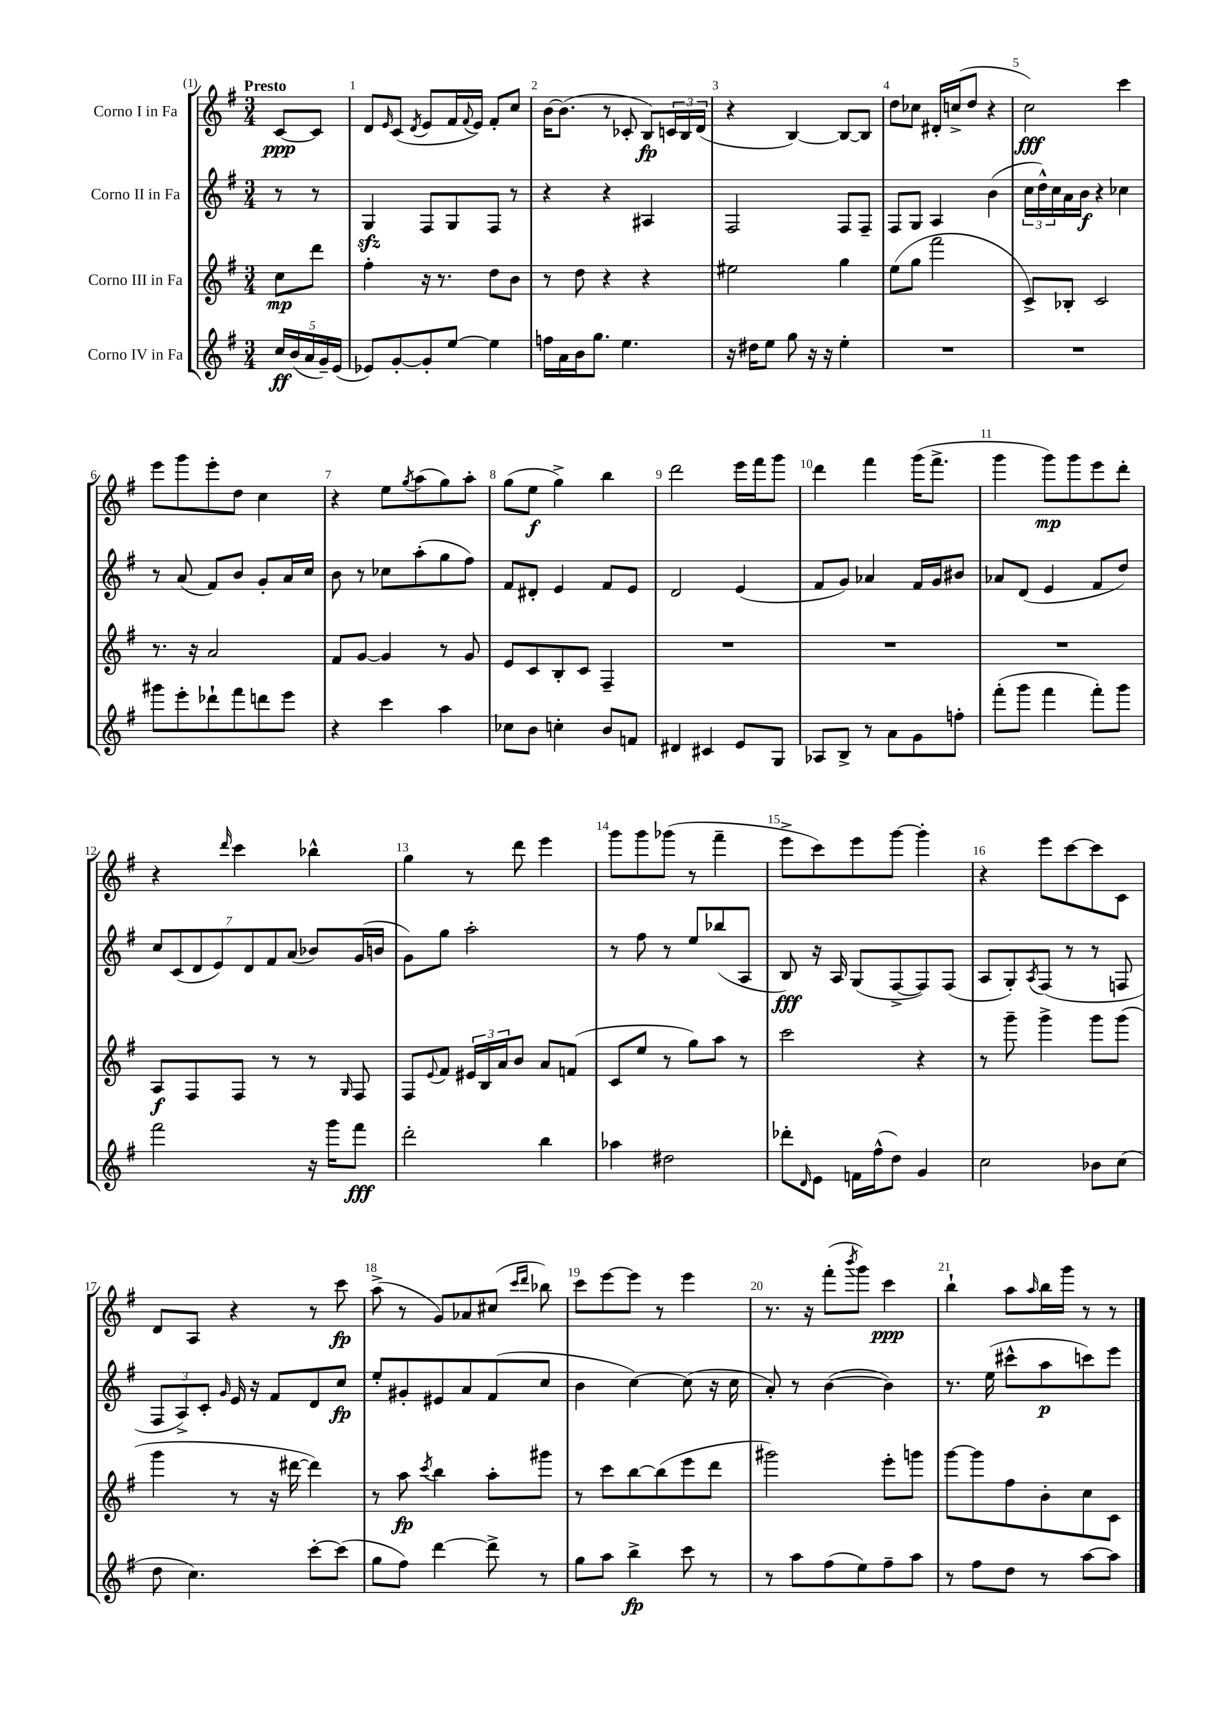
<<
\new StaffGroup <<
\new Staff = "s0" \with { instrumentName = "Corno I in Fa" } {
    \clef treble \key g \major \numericTimeSignature \time 3/4 \partial 4 \tempo "Presto"
    c'8~\ppp c'8 |
    d'8 \grace { e'16 } c'8( \acciaccatura { d'8 } e'8 fis'16 \appoggiatura { fis'8 } e'16) fis'8-. c''8 |
    b'16~ b'8.( r8 ces'8-. b8\fp) \tuplet 3/2 { c'16 b16 d'16( } |
    r4 b4~) b8~ b8 |
    d''8 ces''8 dis'16-. c''16->( d''8 r4 |
    c''2\fff) c'''4 |
    e'''8 g'''8 e'''8-. d''8 c''4 |
    r4 e''8 \acciaccatura { g''8 } a''8( g''8) a''8-. |
    g''8( e''8\f g''4->) b''4 |
    d'''2 e'''16 fis'''16 g'''8 |
    d'''4 fis'''4 g'''16( fis'''8.-> |
    g'''4 g'''8\mp) g'''8 e'''8 d'''8-. |
    r4 \grace { d'''16 } c'''4 bes''4-^ |
    g''4 r8 d'''8 e'''4 |
    g'''8 g'''8 ges'''8( r8 fis'''4-- |
    e'''8-> c'''8) e'''8 g'''8~ g'''4-. |
    r4 e'''8 c'''8~ c'''8 c'8 |
    d'8 a8 r4 r8 c'''8\fp |
    a''8->( r8 g'8) aes'8 cis''8( \grace { c'''16 d'''16 } bes''8) |
    c'''8 e'''8~ e'''8 r8 e'''4 |
    r8. r16 fis'''8-.( \acciaccatura { b'''8 } g'''8) c'''4\ppp |
    b''4-! a''8 \grace { a''16 } b''16 g'''16 r8 r8 \bar "|." |
}
\new Staff = "s1" \with { instrumentName = "Corno II in Fa" } {
    \clef treble \key g \major \numericTimeSignature \time 3/4 \partial 4
    r8 r8 |
    g4\sfz fis8 g8 fis8 r8 |
    r4 r4 ais4 |
    fis2 fis8 fis8-- |
    fis8 g8 a4 b'4( |
    \tuplet 3/2 { c''16 d''16-^) c''16 } a'16 b'16\f r4 ces''4 |
    r8 a'8( fis'8) b'8 g'8-. a'16 c''16 |
    b'8 r8 ces''8 a''8-.( g''8 fis''8) |
    fis'8 dis'8-. e'4 fis'8 e'8 |
    d'2 e'4( |
    fis'8 g'8) aes'4 fis'16 g'16 bis'8 |
    aes'8 d'8( e'4 fis'8 d''8) |
    \tuplet 7/4 { c''8 c'8( d'8 e'8) d'8 fis'8 a'8( } bes'8) g'16( b'16 |
    g'8) g''8 a''2-. |
    r8 fis''8 r8 e''8 bes''8( a8 |
    b8\fff) r16 a16 g8( fis8~-> fis8) fis8( |
    a8 g8-.) \acciaccatura { a8 } fis8( r8 r8 f8 |
    \tuplet 3/2 { fis8 a8->) c'8-. } \grace { g'16 } e'16 r16 fis'8 d'8 c''8\fp |
    e''8-. gis'8-. eis'8 a'8 fis'8( c''8 |
    b'4 c''4~) c''8( r16 c''16 |
    a'8-.) r8 b'4~( b'4) |
    r8. e''16( cis'''8-^ a''8\p c'''8) e'''8 \bar "|." |
}
\new Staff = "s2" \with { instrumentName = "Corno III in Fa" } {
    \clef treble \key g \major \numericTimeSignature \time 3/4 \partial 4
    c''8\mp d'''8 |
    fis''4-. r16 r8. d''8 b'8 |
    r8 d''8 r4 r4 |
    eis''2 g''4 |
    e''8( g''8 fis'''2 |
    c'8->) bes8-. c'2 |
    r8. r16 a'2 |
    fis'8 g'8~ g'4 r8 g'8 |
    e'8 c'8 b8-. c'8 fis4-- |
    R2. |
    R2. |
    R2. |
    a8\f fis8 fis8 r8 r8 \grace { g16 } fis8 |
    fis8 \appoggiatura { e'8 } fis'8 \tuplet 3/2 { eis'16 b16 a'16 } b'8 a'8 f'8( |
    c'8 e''8 r8 g''8) a''8 r8 |
    c'''2 r4 |
    r8 g'''8-- g'''4-> g'''8 g'''8( |
    g'''4 r8 r16 dis'''16~ dis'''4) |
    r8 a''8\fp \acciaccatura { c'''8 } b''4 a''8-. gis'''8 |
    r8 c'''8 b''8~ b''8( e'''8 d'''8 |
    gis'''2) e'''8-. g'''8 |
    g'''8~ g'''8 fis''8 b'8-. c''8 c'8 \bar "|." |
}
\new Staff = "s3" \with { instrumentName = "Corno IV in Fa" } {
    \clef treble \key g \major \numericTimeSignature \time 3/4 \partial 4
    \tuplet 5/4 { c''16\ff b'16( a'16 g'16--) e'16( } |
    ees'8) g'8~-. g'8-. e''8~ e''4 |
    f''16 a'16 b'16 g''8. e''4. |
    r16 dis''16 e''8 g''8 r16 r16 e''4-. |
    R2. |
    R2. |
    gis'''8 e'''8-. des'''8-! fis'''8 d'''8 e'''8 |
    r4 c'''4 a''4 |
    ces''8 b'8 c''4-. b'8 f'8 |
    dis'4 cis'4 e'8 g8 |
    aes8 b8-> r8 a'8 g'8 f''8-. |
    fis'''8-.( g'''8 fis'''4 fis'''8-.) g'''8 |
    fis'''2 r16 g'''16 fis'''8\fff |
    d'''2-. b''4 |
    aes''4 dis''2 |
    des'''8-. \grace { d'16 } e'8 f'16 fis''16-^( d''8) g'4 |
    c''2 bes'8 c''8( |
    d''8 c''4.) c'''8~-. c'''8( |
    g''8 fis''8) d'''4~ d'''8-> r8 |
    g''8 a''8 b''4->\fp c'''8 r8 |
    r8 a''8 fis''8( e''8) fis''8-- a''8 |
    r8 fis''8 d''8 r8 a''8~ a''8 \bar "|." |
}
>>
>>
\layout { \context { \Score \override BarNumber.break-visibility = ##(#f #t #t) barNumberVisibility = #all-bar-numbers-visible } }
